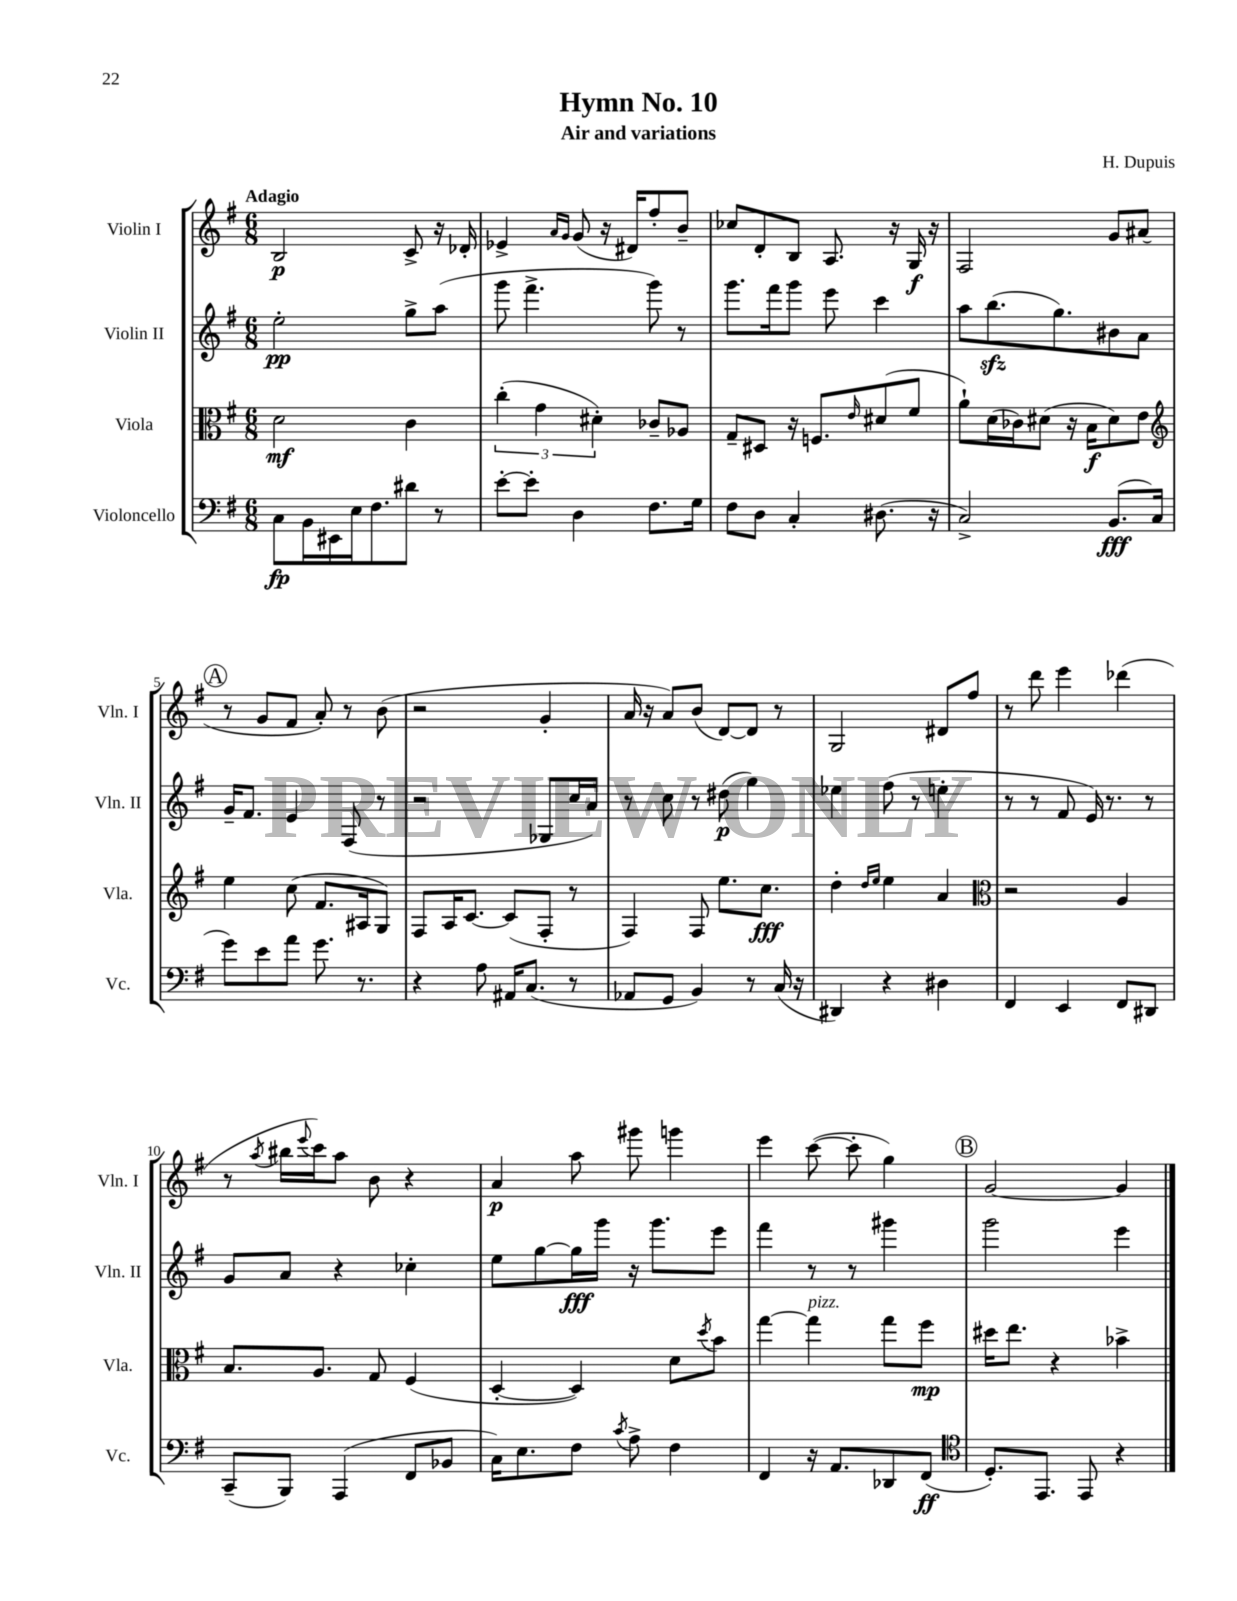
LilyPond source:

\header { title = "Hymn No. 10" composer = "H. Dupuis" subtitle = "Air and variations" }
<<
\new StaffGroup <<
\new Staff = "s0" \with { instrumentName = "Violin I" shortInstrumentName = "Vln. I" } {
    \clef treble \key g \major \numericTimeSignature \time 6/8 \tempo "Adagio"
    b2\p c'8-> r16 des'16-. |
    ees'4-> \grace { a'16 g'16 } g'8( r16 dis'16) fis''8-. b'8-- |
    ces''8 d'8-. b8 a8. r16 g16\f r16 |
    fis2 g'8 ais'8( |
    \mark \markup { \circle "A" } r8 g'8 fis'8 a'8-.) r8 b'8( |
    r2 g'4-. |
    a'16 r16 a'8) b'8( d'8~) d'8 r8 |
    g2 dis'8 fis''8 |
    r8 d'''8 e'''4 des'''4( |
    r8 \acciaccatura { a''8 } bis''16 \appoggiatura { e'''8 } c'''16) a''8 b'8 r4 |
    a'4\p a''8 gis'''8 g'''4 |
    e'''4 c'''8~( c'''8-. g''4) |
    \mark \markup { \circle "B" } g'2~ g'4 \bar "|." |
}
\new Staff = "s1" \with { instrumentName = "Violin II" shortInstrumentName = "Vln. II" } {
    \clef treble \key g \major \numericTimeSignature \time 6/8
    e''2-.\pp g''8-> a''8( |
    g'''8 fis'''4.-> g'''8) r8 |
    g'''8. fis'''16 g'''8 e'''8 c'''4 |
    a''8 b''8.\sfz( g''8.) bis'8 a'8 |
    \mark \markup { \circle "A" } g'16-- fis'8. e'4 fis8( r8 |
    r2 ges8 c''16 a'16) |
    r8 c''8 r8 dis''8\p( g''4) |
    ees''4 fis''8( r8 e''4-. |
    r8 r8 fis'8 e'16) r8. r8 |
    g'8 a'8 r4 ces''4-. |
    e''8 g''8~ g''16\fff g'''16 r16 g'''8. e'''8 |
    fis'''4 r8 r8 gis'''4 |
    \mark \markup { \circle "B" } g'''2 e'''4 \bar "|." |
}
\new Staff = "s2" \with { instrumentName = "Viola" shortInstrumentName = "Vla." } {
    \clef alto \key g \major \numericTimeSignature \time 6/8
    d'2\mf c'4 |
    \tuplet 3/2 { c''4-.( g'4 dis'4-.) } ces'8-- aes8 |
    g8-- dis8 r16 f8. \grace { e'16 } dis'8( fis'8 |
    a'8-!) d'16( ces'16) dis'8( r16 b16\f dis'8) e'8 |
    \mark \markup { \circle "A" } \clef treble e''4 c''8( fis'8. ais16 g8) |
    fis8 a16 c'8.~ c'8( fis8-. r8 |
    fis4) fis8 e''8. c''8.\fff |
    d''4-. \grace { d''16 e''16 } e''4 a'4 |
    \clef alto r2 a4 |
    b8. a8. g8 fis4( |
    d4~-. d4) d'8 \acciaccatura { d''8 } b'8 |
    g''4~ g''4^\markup { \italic "pizz." } g''8 fis''8\mp |
    \mark \markup { \circle "B" } dis''16 e''8. r4 bes'4-> \bar "|." |
}
\new Staff = "s3" \with { instrumentName = "Violoncello" shortInstrumentName = "Vc." } {
    \clef bass \key g \major \numericTimeSignature \time 6/8
    c8\fp b,16 eis,16 e16 fis8. dis'8 r8 |
    e'8~-. e'8-. d4 fis8. g16 |
    fis8 d8 c4-. dis8.( r16 |
    c2->) b,8.\fff( c16 |
    \mark \markup { \circle "A" } g'8) e'8 a'8 g'8. r8. |
    r4 a8 ais,16 c8.( r8 |
    aes,8 g,8 b,4) r8 c16( r16 |
    dis,4) r4 dis4 |
    fis,4 e,4 fis,8 dis,8 |
    c,8--( b,,8) a,,4( fis,8 bes,8 |
    c16) e8. fis8 \acciaccatura { c'8 } a8-> fis4 |
    fis,4 r16 a,8. des,8 fis,8\ff( |
    \mark \markup { \circle "B" } \clef tenor d8.-.) e,8. e,8 r4 \bar "|." |
}
>>
>>
